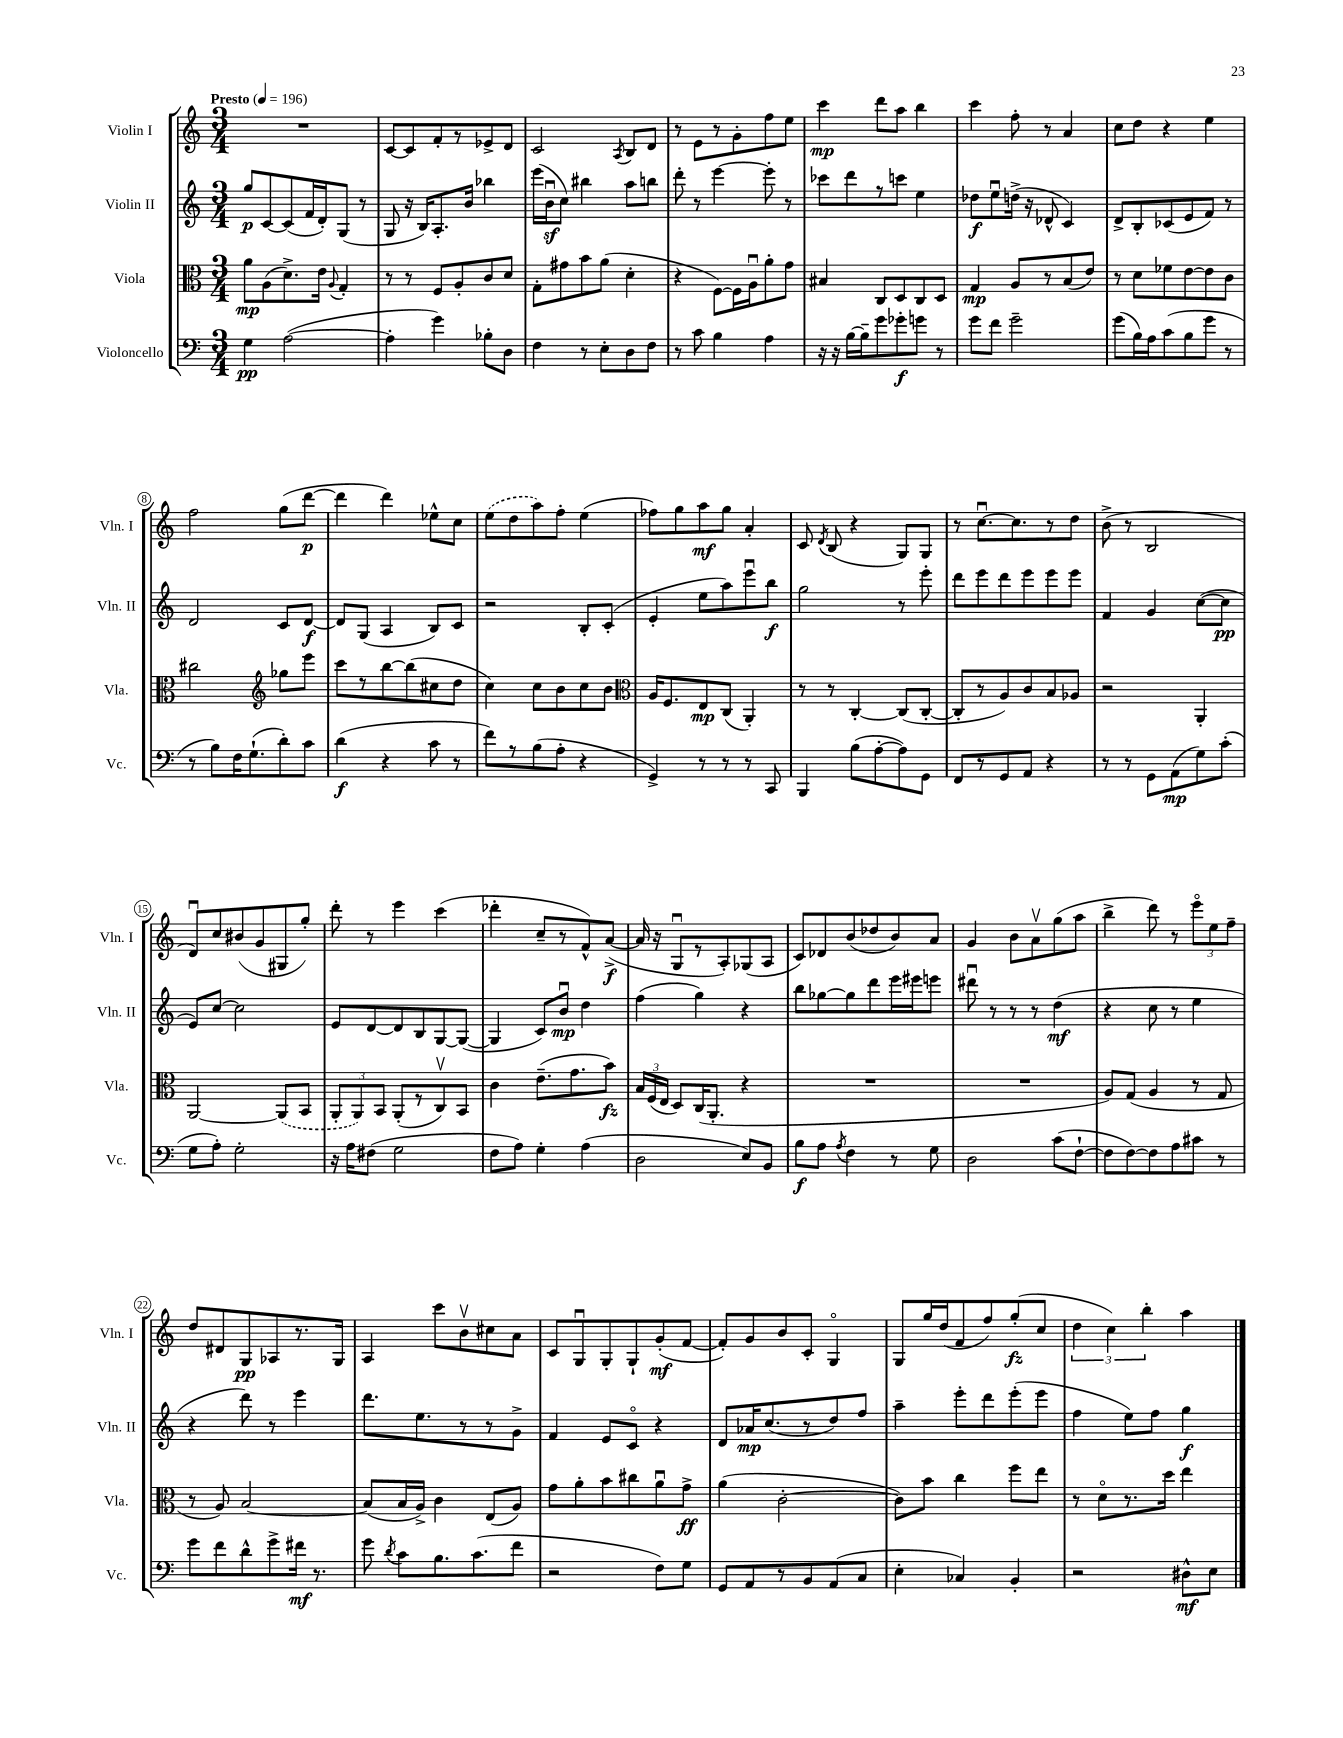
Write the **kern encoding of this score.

**kern	**dynam	**kern	**dynam	**kern	**dynam	**kern	**dynam
*part4	*part4	*part3	*part3	*part2	*part2	*part1	*part1
*staff4	*staff4	*staff3	*staff3	*staff2	*staff2	*staff1	*staff1
*I"Violoncello	*	*I"Viola	*	*I"Violin II	*	*I"Violin I	*
*I'Vc.	*	*I'Vla.	*	*I'Vln. II	*	*I'Vln. I	*
*clefF4	*	*clefC3	*	*clefG2	*	*clefG2	*
*k[]	*	*k[]	*	*k[]	*	*k[]	*
*M3/4	*	*M3/4	*	*M3/4	*	*M3/4	*
*MM196	*	*MM196	*	*MM196	*	*MM196	*
=1	=1	=1	=1	=1	=1	=1	=1
!	!	!	!	!	!	!LO:TX:a:B:t=Presto	!
4G\	pp	8a\L	mp	8gg/L	p	2.r	.
.	.	(8A\	.	[8c/	.	.	.
([2A\	.	8.d^\)	.	(8c/]	.	.	.
.	.	.	.	16f/L	.	.	.
.	.	16e\Jk	.	16d'/J)	.	.	.
.	.	8qqA/	.	.	.	.	.
.	.	4G'/	.	(8G/J	.	.	.
.	.	.	.	8r	.	.	.
=2	=2	=2	=2	=2	=2	=2	=2
4A'\]	.	8r	.	8G/	.	[8c/L	.
.	.	8r	.	16r	.	8c/]	.
.	.	.	.	16B/KL)	.	.	.
4g\)	.	8F/L	.	8.A'/	.	8f'/	.
.	.	8A'/	.	.	.	8r	.
.	.	.	.	16b/Jk	.	.	.
8B-X'\L	.	8c/	.	4bb-X\	.	8e-X^/	.
8D\J	.	8d/J	.	.	.	8d/J	.
=3	=3	=3	=3	=3	=3	=3	=3
4F\	.	8G'\L	.	(16eee\LL	.	2c/	.
.	.	.	.	16bzu\J	.	.	.
.	.	8g#X\	.	8cc\J)	.	.	.
8r	.	8b\	.	4bb#X\	.	.	.
8E'\L	.	(8a\J	.	.	.	.	.
.	.	.	.	.	.	8qA/	.
8D\	.	4d'\	.	8aa\L	.	8B/L	.
8F\J	.	.	.	8bbn\J	.	8d/J	.
=4	=4	=4	=4	=4	=4	=4	=4
8r	.	4r	.	8ddd'\	.	8r	.
8c\	.	.	.	8r	.	8e\L	.
4B\	.	[8F\L)	.	[4eee\	.	8r	.
.	.	16F\L]	.	.	.	8g'\	.
.	.	16Au\J	.	.	.	.	.
4A\	.	8a'\	.	8eee'\]	.	8ff\	.
.	.	8g\J	.	8r	.	8ee\J	.
=5	=5	=5	=5	=5	=5	=5	=5
16r	.	4B#X/	.	8ccc-X\L	.	4ccc\	mp
16r	.	.	.	.	.	.	.
[16B\LL	.	.	.	8ddd\	.	.	.
16B~\J]	.	.	.	.	.	.	.
8g\	.	8C/L	.	8r	.	8ddd\L	.
8g-X'\	f	8D/	.	8cccn\J	.	8aa\J	.
8gn\J	.	8C/	.	4ee\	.	4bb\	.
8r	.	8D/J	.	.	.	.	.
=6	=6	=6	=6	=6	=6	=6	=6
8g\L	.	4G/	mp	8dd-X\L	f	4ccc\	.
8f\J	.	.	.	8eeu\	.	.	.
2g~\	.	8A/L	.	(16ddn^\Jk	.	8ff'\	.
.	.	.	.	16r	.	.	.
.	.	8r	.	8d-X^^/	.	8r	.
.	.	(8B/	.	4c/)	.	4a/	.
.	.	8e/J)	.	.	.	.	.
=7	=7	=7	=7	=7	=7	=7	=7
(8g\L	.	8r	.	8d^/L	.	8cc\L	.
16B\L)	.	8d\L	.	8B'/	.	8dd\J	.
16A\J	.	.	.	.	.	.	.
(8c\	.	8f-X\	.	(8c-X/	.	4r	.
8B\	.	[8e\	.	8e/	.	.	.
8g\J	.	8e\]	.	8f/J)	.	4ee\	.
8r	.	8c\J	.	8r	.	.	.
!!LO:LB:g=z
=8	=8	=8	=8	=8	=8	=8	=8
8r	.	2cc#X\	.	2d/	.	2ff\	.
8B\L)	.	.	.	.	.	.	.
16F\K	.	.	.	.	.	.	.
(8.G`\	.	.	.	.	.	.	.
*	*	*clefG2	*	*	*	*	*
8d'\)	.	8gg-X\L	.	8c/L	.	(8gg\L	.
8c\J	.	8eee\J	.	[8d/J	f	[8ddd\J	p
=9	=9	=9	=9	=9	=9	=9	=9
(4d\	f	8ccc\L	.	8d/L]	.	4ddd\]	.
.	.	8r	.	(8G/J	.	.	.
4r	.	[8bb\	.	4A/	.	4ddd\)	.
.	.	(8bb\]	.	.	.	.	.
8c\	.	8cc#X\	.	8B/L)	.	8ee-X^^\L	.
8r	.	8dd\J	.	8c/J	.	8cc\J	.
=10	=10	=10	=10	=10	=10	=10	=10
8f\L)	.	4cc\)	.	2r	.	(8ee\L	.
8r	.	.	.	.	.	8dd\	.
(8B\	.	8cc\L	.	.	.	8aa\)	.
8A'\J	.	8b\	.	.	.	8ff'\J	.
4r	.	8cc\	.	8B'/L	.	(4ee\	.
.	.	8b\J	.	(8c'/J	.	.	.
=11	=11	=11	=11	=11	=11	=11	=11
*	*	*clefC3	*	*	*	*	*
4GG^/)	.	16A/KL	.	4e'/	.	8ff-X\L)	.
.	.	8.F/	.	.	.	.	.
.	.	.	.	.	.	8gg\	.
8r	.	8E/	mp	8ee\L	.	8aa\	mf
8r	.	(8C/J	.	8aa\)	.	8gg\J	.
8r	.	4AA'/)	.	8eeeu\	.	4a'/	.
8CC/	.	.	.	8bb\J	f	.	.
=12	=12	=12	=12	=12	=12	=12	=12
4BBB/	.	8r	.	2gg\	.	8c/	.
.	.	.	.	.	.	8qd/	.
.	.	8r	.	.	.	(8B/	.
(8B\L	.	[4C'/	.	.	.	4r	.
[8A'\	.	.	.	.	.	.	.
8A\])	.	(8C/L]	.	8r	.	8G/L)	.
8GG\J	.	[8C'/J	.	8eee'\	.	8G/J	.
=13	=13	=13	=13	=13	=13	=13	=13
8FF/L	.	8C'/L]	.	8ddd\L	.	8r	.
8r	.	8r	.	8eee\	.	[8.ccu\L	.
8GG/	.	8A/)	.	8ddd\	.	.	.
.	.	.	.	.	.	8.cc\]	.
8AA/J	.	8c/	.	8eee\	.	.	.
4r	.	8B/	.	8eee\	.	8r	.
.	.	8A-X/J	.	8eee\J	.	8dd\J	.
=14	=14	=14	=14	=14	=14	=14	=14
8r	.	2r	.	4f/	.	(8b^\	.
8r	.	.	.	.	.	8r	.
8GG\L	.	.	.	4g/	.	2B/	.
(8AA\	mp	.	.	.	.	.	.
8G\)	.	4AA'/	.	([8cc\L	.	.	.
(8c'\J	.	.	.	8cc\J]	pp	.	.
!!LO:LB:g=z
=15	=15	=15	=15	=15	=15	=15	=15
8G\L	.	[2AA/	.	8e/L)	.	8du/L)	.
8A'\J)	.	.	.	[8cc/J	.	8cc/	.
2G'\	.	.	.	2cc\]	.	(8b#X/	.
.	.	.	.	.	.	8g/	.
.	.	(8AA/L]	.	.	.	8G#X/	.
.	.	8BB/J	.	.	.	8gg'/J)	.
=16	=16	=16	=16	=16	=16	=16	=16
16r	.	12AA'/L	.	8e/L	.	8ddd'\	.
16A\KL	.	.	.	.	.	.	.
.	.	12AA/)	.	.	.	.	.
(8F#X\J	.	.	.	[8d/	.	8r	.
.	.	12BB/J	.	.	.	.	.
2G\	.	(8AA'/L	.	8d/]	.	4eee\	.
.	.	8r	.	8B/	.	.	.
.	.	8Cv/)	.	[8G/	.	(4ccc\	.
.	.	8BB/J	.	(8G/J_	.	.	.
=17	=17	=17	=17	=17	=17	=17	=17
8F\L	.	4c\	.	4G/]	.	4ddd-X'\	.
8A\J)	.	.	.	.	.	.	.
4G'\	.	(8.e~\L	.	8c/L)	.	8cc~/L	.
.	.	.	.	8bu/J	mp	8r	.
.	.	8.g\	.	.	.	.	.
(4A\	.	.	.	4dd\	.	8f^^/)	.
.	.	8b\J)	fz	.	.	([8a^/J	f
=18	=18	=18	=18	=18	=18	=18	=18
2D\	.	24B/LL	.	(4ff\	.	16a/]	.
.	.	(24F/	.	.	.	.	.
.	.	.	.	.	.	16r	.
.	.	24E/JJ	.	.	.	.	.
.	.	8D/L)	.	.	.	8Gu/L	.
.	.	(16C/K	.	4gg\)	.	8r	.
.	.	8.AA'/J	.	.	.	.	.
.	.	.	.	.	.	8A'/)	.
8E/L)	.	4r	.	4r	.	(8G-X/	.
8BB/J	.	.	.	.	.	8A/J	.
=19	=19	=19	=19	=19	=19	=19	=19
8B\L	f	2.r	.	8bb\L	.	8c/L)	.
8A\J	.	.	.	[8gg-X\	.	8d-X/	.
8qA/	.	.	.	.	.	.	.
4F\	.	.	.	8gg-\]	.	(8b/	.
.	.	.	.	8ddd\	.	8dd-X/	.
8r	.	.	.	16eee\L	.	8b/)	.
.	.	.	.	16eee#X\J	.	.	.
8G\	.	.	.	8eeen\J	.	8a/J	.
=20	=20	=20	=20	=20	=20	=20	=20
2D\	.	2.r	.	8ddd#Xu\	.	4g/	.
.	.	.	.	8r	.	.	.
.	.	.	.	8r	.	8b\L	.
.	.	.	.	8r	.	8av\	.
(8c\L	.	.	.	(4dd\	mf	(8gg\	.
[8F`\J	.	.	.	.	.	8aa\J	.
=21	=21	=21	=21	=21	=21	=21	=21
8F\L]	.	8A/L)	.	4r	.	4bb^\	.
[8F\)	.	(8G/J	.	.	.	.	.
8F\]	.	4A/	.	8cc\	.	8ddd\)	.
8A\	.	.	.	8r	.	8r	.
8c#X\J	.	8r	.	4ee\	.	12eee\L	.
.	.	.	.	.	.	12ee\	.
8r	.	8G/	.	.	.	.	.
.	.	.	.	.	.	12ff~\J	.
!!LO:LB:g=z
=22	=22	=22	=22	=22	=22	=22	=22
8g\L	.	8r	.	4r	.	8dd/L	.
8f\	.	8A/)	.	.	.	8d#X/	.
8d^^\	.	[2B/	.	8ddd\)	.	8G/	pp
8g^\	.	.	.	8r	.	8A-X/	.
16f#X\Jk	mf	.	.	4eee\	.	8.r	.
8.r	.	.	.	.	.	.	.
.	.	.	.	.	.	16G/Jk	.
=23	=23	=23	=23	=23	=23	=23	=23
8g\	.	(8B/L]	.	8.ddd\L	.	4A/	.
8qd/	.	.	.	.	.	.	.
8c\L	.	16B/L	.	.	.	.	.
.	.	16A^/JJ)	.	8.ee\	.	.	.
8.B\	.	4c\	.	.	.	8ccc\L	.
.	.	.	.	8r	.	8bv\	.
(8.c\	.	.	.	.	.	.	.
.	.	(8E/L	.	8r	.	8cc#X\	.
8f\J	.	8A/J)	.	8g^\J	.	8a\J	.
=24	=24	=24	=24	=24	=24	=24	=24
2r	.	8g\L	.	4f/	.	8c/L	.
.	.	8a'\	.	.	.	8Gu/	.
.	.	8b\	.	8e/L	.	8G'/	.
.	.	8cc#X\	.	8c/J	.	8G`/	.
8F\L)	.	8au\	.	4r	.	(8g'/	mf
8G\J	.	8g^\J	ff	.	.	[8f/J	.
=25	=25	=25	=25	=25	=25	=25	=25
8GG/L	.	(4a\	.	8d/L	.	8f'/L])	.
8AA/	.	.	.	16a-X/K	mp	8g/	.
.	.	.	.	(8.cc/	.	.	.
8r	.	[2c'\	.	.	.	8b/	.
8BB/	.	.	.	8r	.	8c'/J	.
(8AA/	.	.	.	8dd/)	.	4G/	.
8C/J	.	.	.	8ff/J	.	.	.
=26	=26	=26	=26	=26	=26	=26	=26
4E'\	.	8c\L])	.	4aa~\	.	8G/L	.
.	.	8b\J	.	.	.	16gg/L	.
.	.	.	.	.	.	(16dd/J	.
4C-X/)	.	4cc\	.	8eee'\L	.	8f/	.
.	.	.	.	8ddd\	.	8ff/)	.
4BB'/	.	8ff\L	.	(8eee'\	.	(8gg'/	fz
.	.	8ee\J	.	8eee\J	.	8cc/J	.
=27	=27	=27	=27	=27	=27	=27	=27
2r	.	8r	.	4ff\	.	6dd\	.
.	.	8d\L	.	.	.	.	.
.	.	.	.	.	.	6cc\)	.
.	.	8.r	.	8ee\L)	.	.	.
.	.	.	.	.	.	6bb'\	.
.	.	.	.	8ff\J	.	.	.
.	.	16dd\Jk	.	.	.	.	.
8D#X^^\L	mf	4ee\	.	4gg\	f	4aa\	.
8E\J	.	.	.	.	.	.	.
==	==	==	==	==	==	==	==
*-	*-	*-	*-	*-	*-	*-	*-
